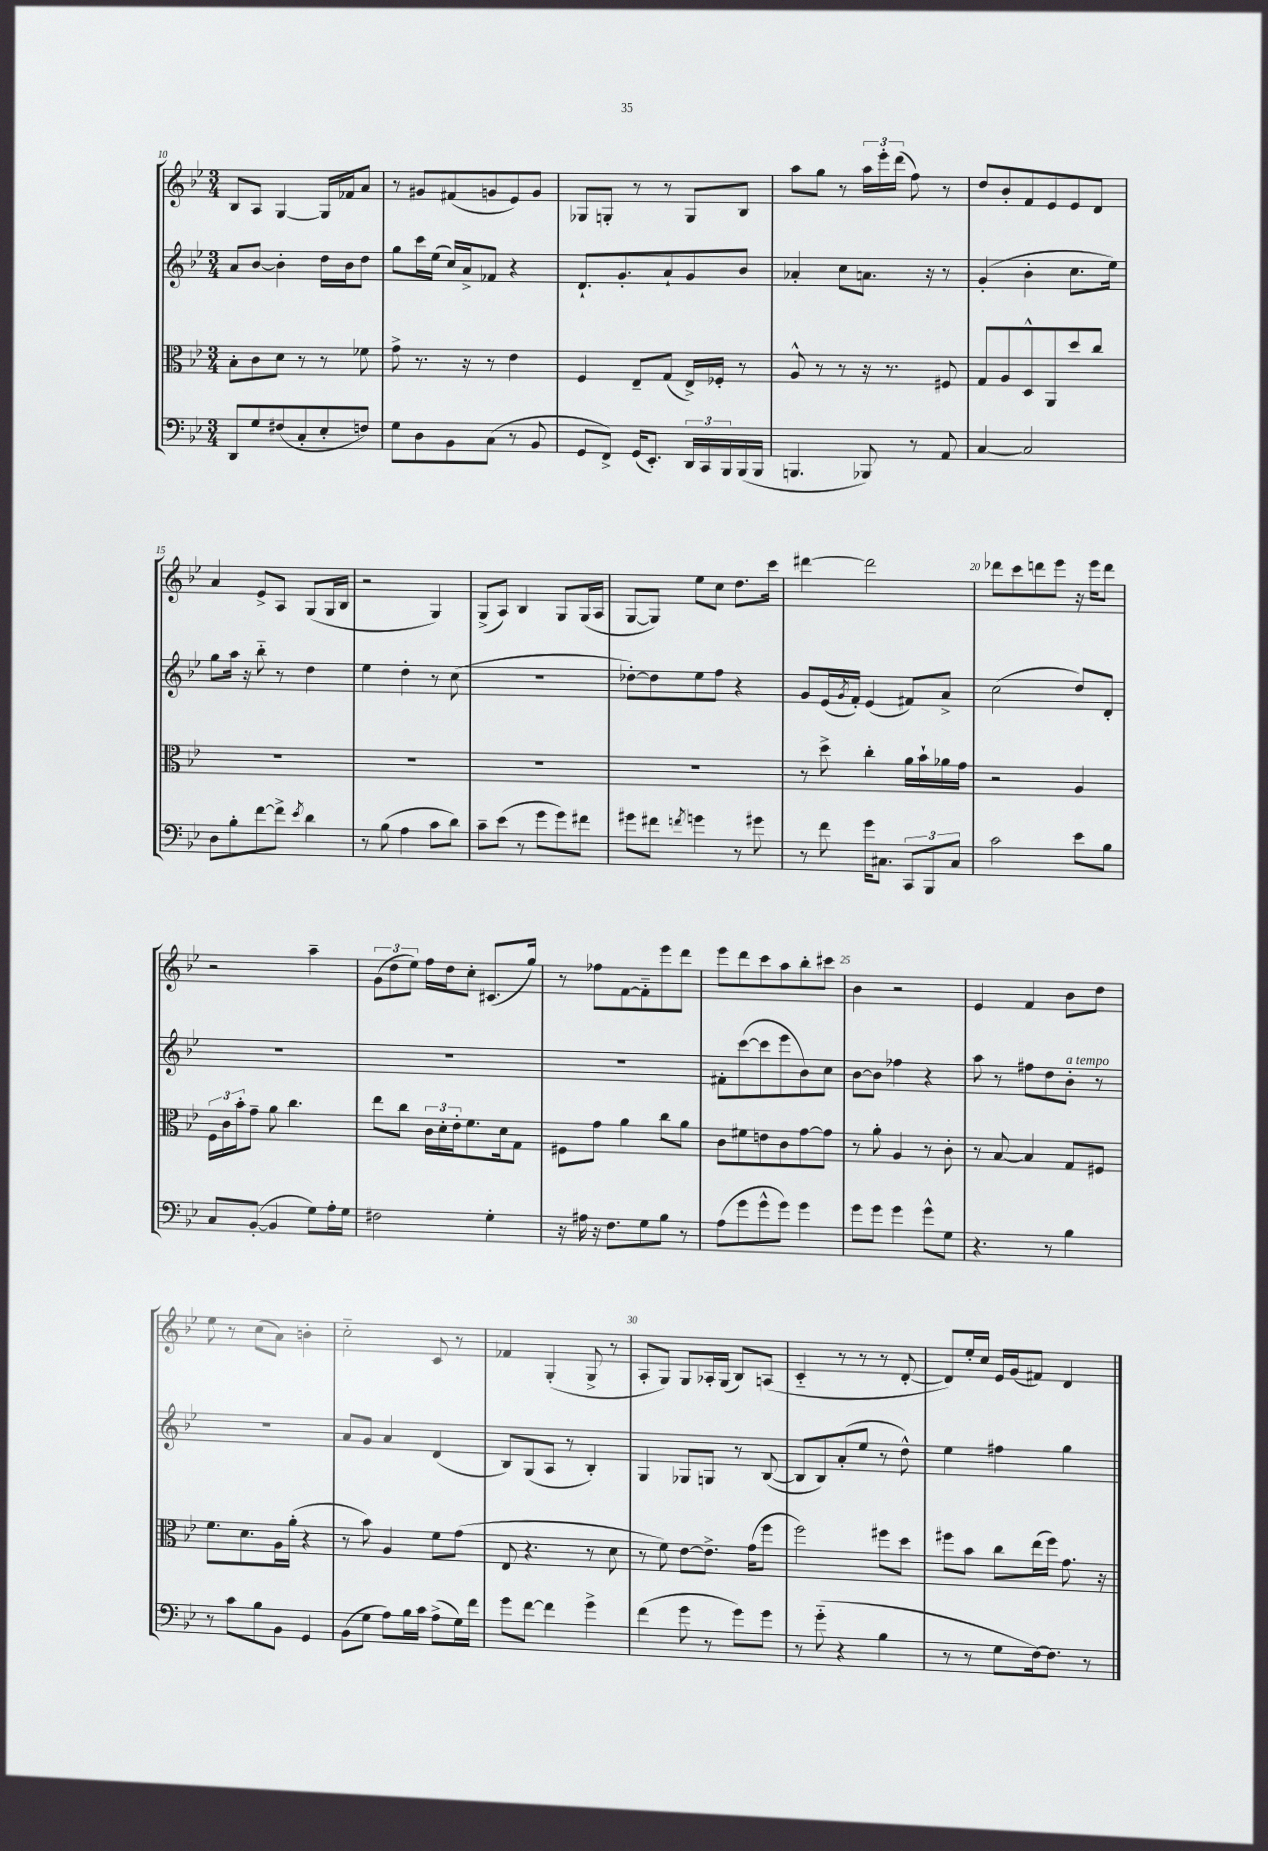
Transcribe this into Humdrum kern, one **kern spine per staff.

**kern	**kern	**kern	**kern
*part4	*part3	*part2	*part1
*staff4	*staff3	*staff2	*staff1
*clefF4	*clefC3	*clefG2	*clefG2
*k[b-e-]	*k[b-e-]	*k[b-e-]	*k[b-e-]
*M3/4	*M3/4	*M3/4	*M3/4
=10	=10	=10	=10
8DD/L	8B-'\L	8a/L	8B-/L
8G/	8c\	[8b-/J	8A/J
(8F#X/	8d\J	4b-'\]	[4G/
8C'/	8r	.	.
8E-'/	8r	16dd\LL	16G/LL]
.	.	16b-\J	16f-X/J
8Fn/J)	8f-X\	8dd\J	8a/J
=11	=11	=11	=11
8G\L	8g^\	8gg\L	8r
8D\	8.r	16ccc\L	8g#X/L
.	.	(16ee-\JJ	.
8BB-\	.	16cc/LL)	(8f#X/
.	16r	16a^/J	.
(8C\J	8r	8f-X/J	8gn/
8r	4e-\	4r	8e-/)
8BB-/	.	.	8g/J
=12	=12	=12	=12
8GG/L	4F/	8.d`/L	8G-X/L
8FF^/J)	.	.	8Gn'/J
.	.	8.g'/	.
(16GG/KL	8E-~/L	.	8r
8.EE-'/J)	.	.	.
.	(8G/J	8a`/	8r
24DD/LL	16E-^/LL)	8g/	8G/L
24CC/	.	.	.
.	16F-X'/JJ	.	.
24BBB-/	.	.	.
(16BBB-/	8r	8b-/J	8B-/J
16BBB-/JJ	.	.	.
=13	=13	=13	=13
4.BBBn/	8A^^/	4a-X'/	8aa\L
.	8r	.	8gg\J
.	8r	8cc\L	8r
8BBB-X/)	16r	8.an\J	24aa\LL
.	.	.	24eee-'\
.	8.r	.	.
.	.	.	(24ddd\JJ
8r	.	.	8ff\)
.	.	16r	.
8AA/	8F#X/	8r	8r
=14	=14	=14	=14
[4C/	8G/L	(4g'/	8dd/L
.	8A/	.	8b-'/
2C/]	8D^^/	4b-'\	8f/
.	8AA/	.	8e-/
.	8dd/	8.cc\L	8e-/
.	8cc/J	.	8d/J
.	.	16ee-\Jk)	.
!!LO:LB:g=z
=15	=15	=15	=15
8D\L	2.r	8gg\L	4a/
8B-'\	.	16aa\Jk	.
.	.	16r	.
[8f\	.	8bb-\	8e-^/L
8f^\J]	.	8r	8A/J
8qe-/	.	.	.
4d\	.	4dd\	(8G/L
.	.	.	16G/L
.	.	.	16B-/JJ
=16	=16	=16	=16
8r	2.r	4ee-\	2r
(8B-\	.	.	.
4A\	.	4dd'\	.
8c\L	.	8r	4G/)
8d\J)	.	(8cc\	.
=17	=17	=17	=17
8c~\L	2.r	2.r	(8G^/L
(8e-\J	.	.	8A/J)
8r	.	.	4B-/
8g\L	.	.	.
8g\)	.	.	8G/L
8f#X\J	.	.	(16G/L
.	.	.	16A/JJ
=18	=18	=18	=18
8g#X\L	2.r	[8dd-X'\L)	[8G/L
8f#X\J	.	8dd-\]	8G/J])
8qfn/	.	.	.
4gn\	.	8ee-\	8ee-\L
.	.	8ff\J	8cc\J
8r	.	4r	8.dd\L
8g#X\	.	.	.
.	.	.	16ccc\Jk
=19	=19	=19	=19
8r	8r	8g/L	[4ddd#X\
8f\	8dd^\	(16e-/L	.
.	.	8qg/	.
.	.	16f'/JJ)	.
16g\KL	4cc'\	(4e-/	2ddd#\]
8.C#X\J	.	.	.
12CC/L	16a\LL	8f#X/L)	.
.	16b-`\	.	.
12BBB-/	.	.	.
.	16a-X\	8a^/J	.
12C#/J	.	.	.
.	16g\JJ	.	.
=20	=20	=20	=20
2c\	2r	(2cc\	8ddd-X\L
.	.	.	8ccc\
.	.	.	8dddn\
.	.	.	8eee-\J
8e-\L	4A/	8dd/L)	16r
.	.	.	16eee-\KL
8B-\J	.	8d'/J	8ddd\J
!!LO:LB:g=z
=21	=21	=21	=21
8C/L	24F\LL	2.r	2r
.	24c\	.	.
.	24b-'\J	.	.
([8BB-'/J	8g~\J	.	.
4BB-/]	8a\	.	.
.	4.cc\	.	.
8G\L)	.	.	4aa~\
16A'\L	.	.	.
16G\JJ	.	.	.
=22	=22	=22	=22
2F#X\	8ee-\L	2.r	(12g\L
.	.	.	12dd\
.	8cc\J	.	.
.	.	.	12ee-\J)
.	24c\LL	.	16ff\LL
.	24d'\	.	.
.	.	.	16dd\J
.	24e-'\J	.	.
.	8.f\	.	8cc'\J
4G'\	.	.	(8.c#X/L
.	16d\k	.	.
.	8G\J	.	.
.	.	.	16gg/Jk)
=23	=23	=23	=23
16r	8F#X\L	2.r	8r
16A#X\	.	.	.
16r	8g\J	.	8ff-X\L
8.F\L	.	.	.
.	4a\	.	[8f\
8G\	.	.	8f\]
8B-\J	8cc\L	.	8eee-\
8r	8a\J	.	8ddd\J
=24	=24	=24	=24
(8A\L	8c\L	8f#X'\L	8eee-\L
8g\	8f#X\	([8ccc\	8ddd\
8g^^\	8en\	8ccc\]	8ccc\
8g\J)	8c\	8eee-\	8aa\
4g\	[8g\	8b-\)	8bb-'\
.	8g\J]	8cc\J	8ccc#X\J
=25	=25	=25	=25
8g\L	8r	[8b-\L	4b-\
8g\J	8a'\	8b-\J]	.
4g\	4A/	4ff-X\	2r
8g^^\L	8r	4r	.
8G\J	8c'\	.	.
=26	=26	=26	=26
4.r	8r	8aa\	4e-/
.	[8B-/	8r	.
.	4B-/]	8ff#X\L	4f/
8r	.	8dd\	.
!	!	!LO:TX:a:i:t=a tempo	!
4B-\	8G/L	8b-'\J	8b-\L
.	8F#X/J	8r	8dd\J
!!LO:LB:g=z
=27	=27	=27	=27
8r	8.f\L	2.r	8ee-\
8c\L	.	.	8r
.	8.d\	.	.
8B-\	.	.	(8cc\L
8BB-\J	16A\L	.	8a\J)
.	(16a'\JJ	.	.
4GG/	4r	.	4bn'\
=28	=28	=28	=28
(8BB-\L	8r	8a/L	2cc\
8G\J	8b-\)	8g/J	.
8A\L)	4A/	4a/	.
16B-\L	.	.	.
16c\JJ	.	.	.
(8A^\L	8f\L	(4d/	8c/
16G\L)	(8g\J	.	8r
16f\JJ	.	.	.
=29	=29	=29	=29
8g\L	8E-/	8B-/L)	4f-X/
[8f\J	4.r	(8G/	.
4f\]	.	8A/J	(4G'/
.	.	8r	.
4g^\	8r	4B-'/)	8G^/
.	8d\	.	8r
=30	=30	=30	=30
(4f\	8r	4G/	8A'/L
.	8f\)	.	8G/J)
8g\	[8e-\L	8G-X/L	8G/L
8r	8.e-^\J]	8Gn/J	16A-X'/L
.	.	.	(16G/JJ
8g\L)	.	8r	8B-/L)
.	(16g\KL	.	.
8g\J	8ff\J	([8B-/	(8An/J
=31	=31	=31	=31
8r	2ff\)	8B-/L]	4c/
(8g\	.	8B-/)	.
4r	.	(8a'/	8r
.	.	8ee-/J	8r
4B-\	8ff#X\L	8r	8r
.	8dd\J	8dd^^\)	[8d'/
=32	=32	=32	=32
8r	8ff#X\L	4ee-\	8d/L])
8r	8b-\J	.	16ee-'/L
.	.	.	16cc/JJ
8G\L	8cc\L	4ff#X\	16e-/LL
.	.	.	(16g/J
[16F\k)	(16ee-\L	.	8f#X/J)
8.F\J]	16ff#\JJ)	.	.
.	8.g\	4gg\	4d/
8r	.	.	.
.	16r	.	.
==	==	==	==
*-	*-	*-	*-
